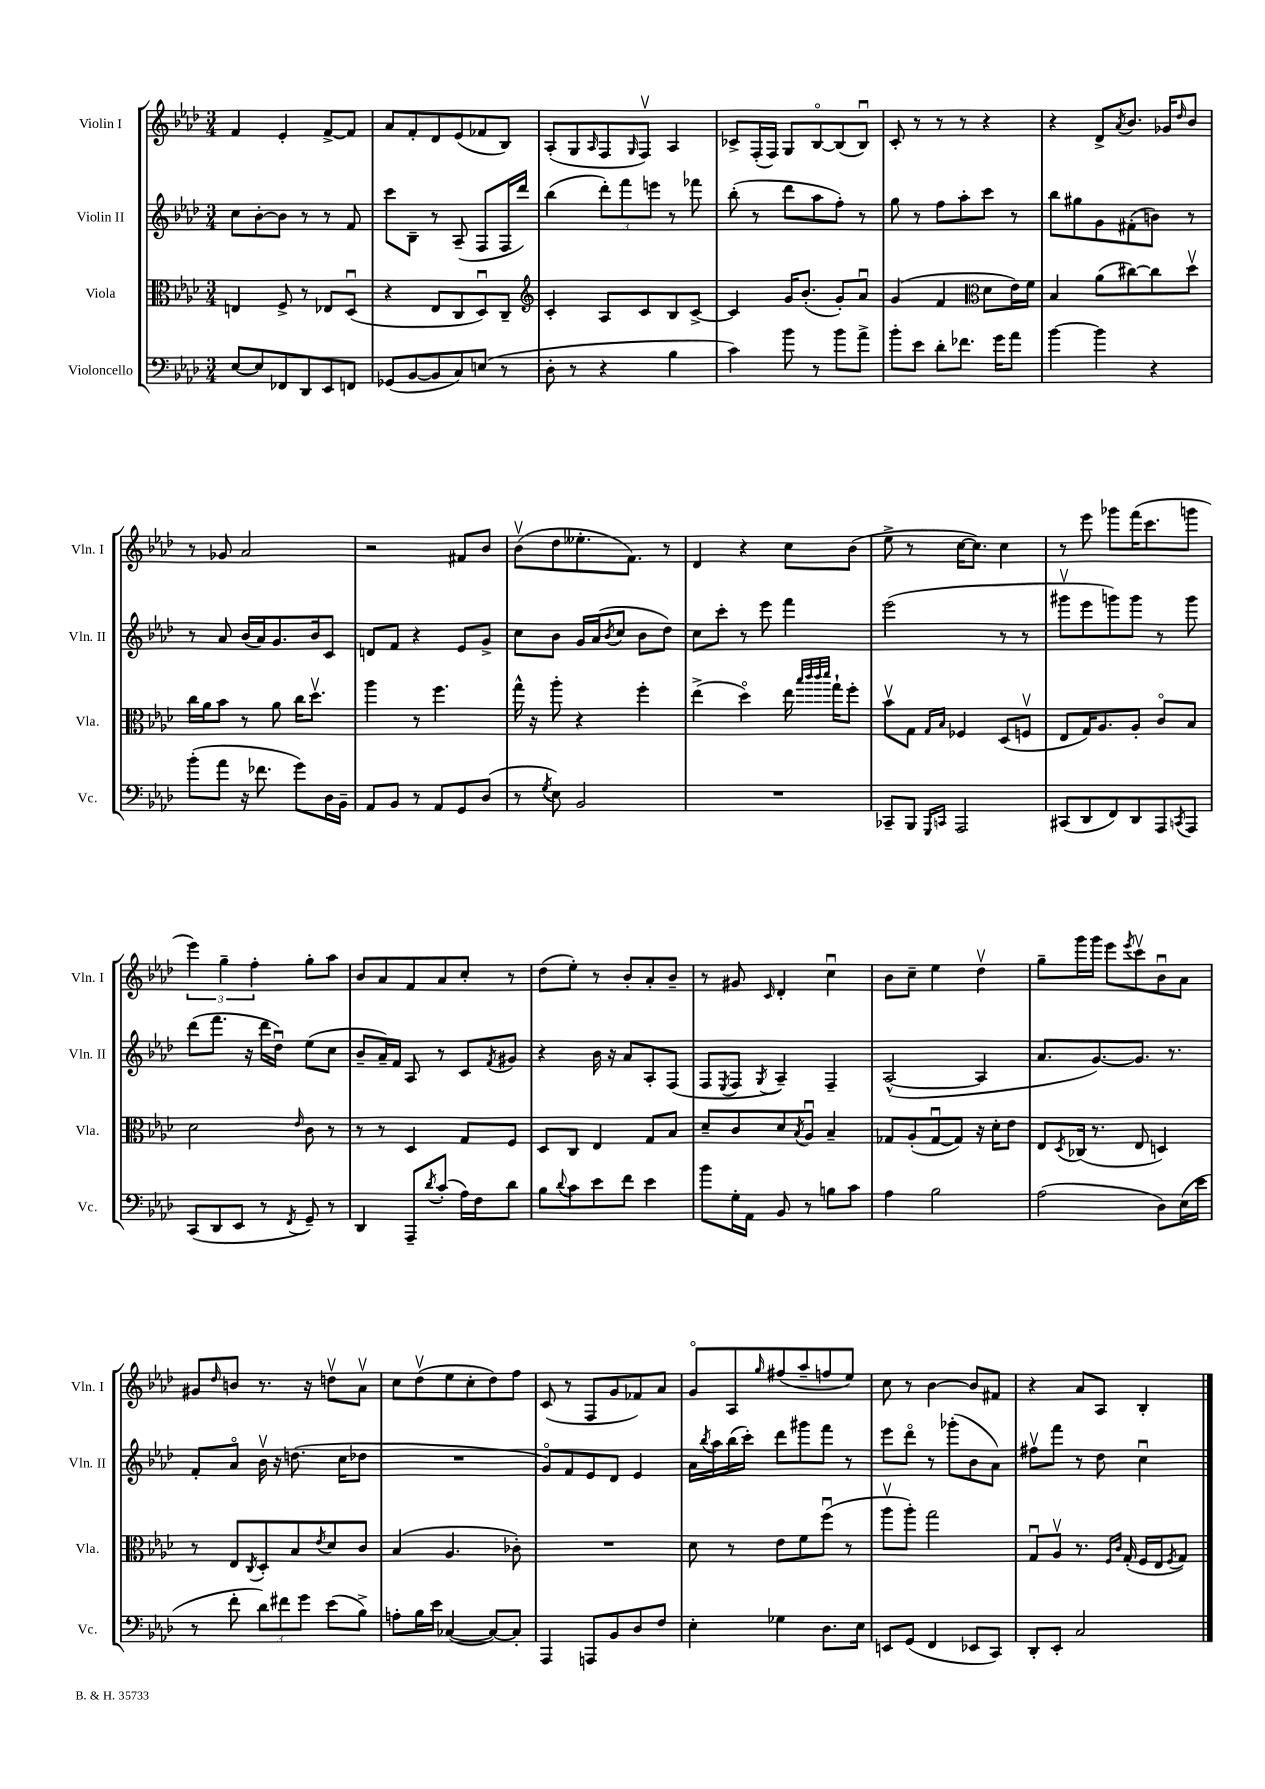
<<
\new StaffGroup <<
\new Staff = "s0" \with { instrumentName = "Violin I" shortInstrumentName = "Vln. I" } {
    \clef treble \key aes \major \numericTimeSignature \time 3/4
    f'4 ees'4-. f'8~-> f'8 |
    aes'8 f'8-. des'8 ees'8( fes'8 bes8) |
    aes8-.( g8 \grace { aes16 } f8 \grace { g16 } f8\upbow) aes4 |
    ces'8-> f16-.( f16) g8 bes8~\flageolet bes8( bes8\downbow) |
    c'8-. r8 r8 r8 r4 |
    r4 des'8-> \acciaccatura { aes'8 } bes'8. ges'16 \grace { des''16 } bes'8 |
    r8 ges'8 aes'2 |
    r2 fis'8 bes'8 |
    bes'8\upbow( des''8 eeses''8.-. f'8.) r8 |
    des'4 r4 c''8 bes'8( |
    ees''8-> r8 c''16~ c''8.) c''4 |
    r8 ees'''8 ges'''8 f'''16( c'''8. g'''8 |
    \tuplet 3/2 { ees'''4) g''4-- f''4-. } g''8-. aes''8 |
    bes'8 aes'8 f'8 aes'8 c''8-. r8 |
    des''8( ees''8-.) r8 bes'8-. aes'8-. bes'8-- |
    r8 gis'8 \grace { c'16 } des'4-. c''4\downbow |
    bes'8 c''8-- ees''4 des''4\upbow |
    g''8-- g'''16 g'''16 ees'''8 \acciaccatura { ees'''8 } c'''8\upbow bes'8\downbow aes'8 |
    gis'8 \grace { des''16 } b'8 r8. r16 d''8\upbow aes'8\upbow |
    c''8 des''8\upbow( ees''8 c''8-. des''8) f''8 |
    c'8( r8 f8 g'8 fes'8) aes'8 |
    g'8\flageolet aes8 \grace { g''16 } fis''8( aes''8-- f''8 ees''8) |
    c''8 r8 bes'4~ bes'8 fis'8 |
    r4 aes'8 aes8 bes4-. \bar "|." |
}
\new Staff = "s1" \with { instrumentName = "Violin II" shortInstrumentName = "Vln. II" } {
    \clef treble \key aes \major \numericTimeSignature \time 3/4
    c''8 bes'8~-. bes'8 r8 r8 f'8 |
    c'''8 bes8-- r8 aes8--( f8 f16 des'''16) |
    bes''4( \tuplet 3/2 { des'''8-.) f'''8 e'''8 } r8 fes'''8 |
    bes''8-.( r8 des'''8 aes''8 f''8-.) r8 |
    g''8 r8 f''8 aes''8-. c'''8 r8 |
    bes''8 gis''8 g'8 fis'8-.( b'8) r8 |
    r8 aes'8 bes'16( aes'16) g'8. bes'16 c'8 |
    d'8 f'8 r4 ees'8 g'8-> |
    c''8 bes'8 g'16 aes'16( \acciaccatura { bes'8 } c''8 bes'8 des''8) |
    c''8 c'''8-. r8 ees'''8 f'''4 |
    ees'''2( r8 r8 |
    gis'''8\upbow ees'''8 g'''8) g'''8 r8 g'''8 |
    des'''8( f'''8. r16 des'''16 des''16\downbow) ees''8( c''8 |
    bes'8-- aes'16--) f'16 aes8 r8 c'8 \acciaccatura { f'8 } gis'8 |
    r4 bes'16 r16 aes'8 aes8-. f8( |
    f8 \acciaccatura { ees8 } f8 \acciaccatura { g8 } aes4--) f4-- |
    aes2~-^( aes4 |
    aes'8. g'8.~) g'8. r8. |
    f'8-. aes'8\flageolet bes'16\upbow r16 d''8.( c''16 des''8 |
    R2. |
    g'8\flageolet) f'8 ees'8 des'8 ees'4 |
    aes'16 \acciaccatura { bes''8 } aes''16 bes''16( c'''16-.) des'''8 gis'''8 f'''8 r8 |
    ees'''8 des'''8\flageolet r8 ges'''8-.( bes'8 aes'8) |
    fis''8\upbow f'''8 r8 des''8 c''4\downbow \bar "|." |
}
\new Staff = "s2" \with { instrumentName = "Viola" shortInstrumentName = "Vla." } {
    \clef alto \key aes \major \numericTimeSignature \time 3/4
    e4 f8-> r8 ees8 des8\downbow( |
    r4 ees8 c8 des8\downbow) c8-- |
    \clef treble c'4-. aes8 c'8 bes8 c'8~-> |
    c'4 g'16 bes'8.-.( g'8-.) aes'8\downbow |
    g'4( f'4 \clef alto des'8 ees'16) f'16 |
    bes4 aes'8( cis''8~) cis''8 des''8\upbow |
    c''16 aes'16 bes'8 r8 aes'8 c''16 des''8.\upbow |
    aes''4 r8 f''4. |
    g''16-^ r16 aes''8-. r4 f''4-. |
    ees''4->( des''4\flageolet) ees''16 \grace { bes''32 c'''32 c'''32 des'''32 } g''16-! f''8-. |
    bes'8\upbow g8 \grace { g16 bes16 } fes4 des8( f8\upbow |
    ees8 g16) aes8. aes8-. c'8\flageolet bes8 |
    des'2 \grace { ees'16 } c'8 r8 |
    r8 r8 des4 g8 f8 |
    des8 c8 ees4 g8 bes8 |
    des'8-- c'8 des'8 \acciaccatura { bes8 } aes8\downbow bes4-- |
    ges8 aes8-.( ges8~\downbow ges8) r16 des'16-. ees'8 |
    ees8 \acciaccatura { des8 } ces16( r8. ees8 d4) |
    r8 ees8 \acciaccatura { c8 } des8-. bes8 \acciaccatura { ees'8 } des'8 c'8 |
    bes4( aes4. ces'8-.) |
    R2. |
    des'8 r8 ees'8 f'8 f''8\downbow( r8 |
    aes''8\upbow aes''8-.) g''2 |
    g8\downbow aes8\upbow r8. \grace { f16 c'16 } g16-.( f16 ees16 \acciaccatura { f8 } g8) \bar "|." |
}
\new Staff = "s3" \with { instrumentName = "Violoncello" shortInstrumentName = "Vc." } {
    \clef bass \key aes \major \numericTimeSignature \time 3/4
    ees8~ ees8 fes,8 des,8 ees,8 f,8 |
    ges,8( bes,8~ bes,8 c8) e8( r8 |
    des8-. r8 r4 bes4 |
    c'4) bes'8 r8 bes'8 aes'8-> |
    bes'8-. ees'8 des'8-. fes'8. g'16 aes'8 |
    bes'4~ bes'4 r4 |
    bes'8-.( aes'8 r16 fes'8. g'8) des16 bes,16-- |
    aes,8 bes,8 r8 aes,8 g,8 des8( |
    r8 \acciaccatura { g8 } ees8) bes,2 |
    R2. |
    ces,8-- bes,,8 \grace { g,,16 c,16 } aes,,2 |
    cis,8( des,8 f,8) des,8 aes,,8 \acciaccatura { c,8 } aes,,8 |
    c,8( des,8 ees,8 r8 \acciaccatura { f,8 } g,8--) r8 |
    des,4 aes,,8-- \acciaccatura { des'8 } c'8-.( aes16) f16 des'8 |
    bes8 \appoggiatura { des'8 } c'8 ees'8 f'8 ees'4 |
    bes'8 g16-. aes,16 bes,8 r8 b8 c'8 |
    aes4 bes2 |
    aes2( des8) ees16( ees'16 |
    r8 f'8-. \tuplet 3/2 { des'8) fis'8 g'8 } ees'8( bes8->) |
    a8-. bes16 ees'16 ces4~( ces8~) ces8-. |
    aes,,4 a,,8 bes,8 des8 f8 |
    ees4-. ges4 des8. ees16 |
    e,8 g,8( f,4 ees,8 c,8) |
    des,8-. ees,8-. c2 \bar "|." |
}
>>
>>
\layout { \context { \Score \remove "Bar_number_engraver" } }
